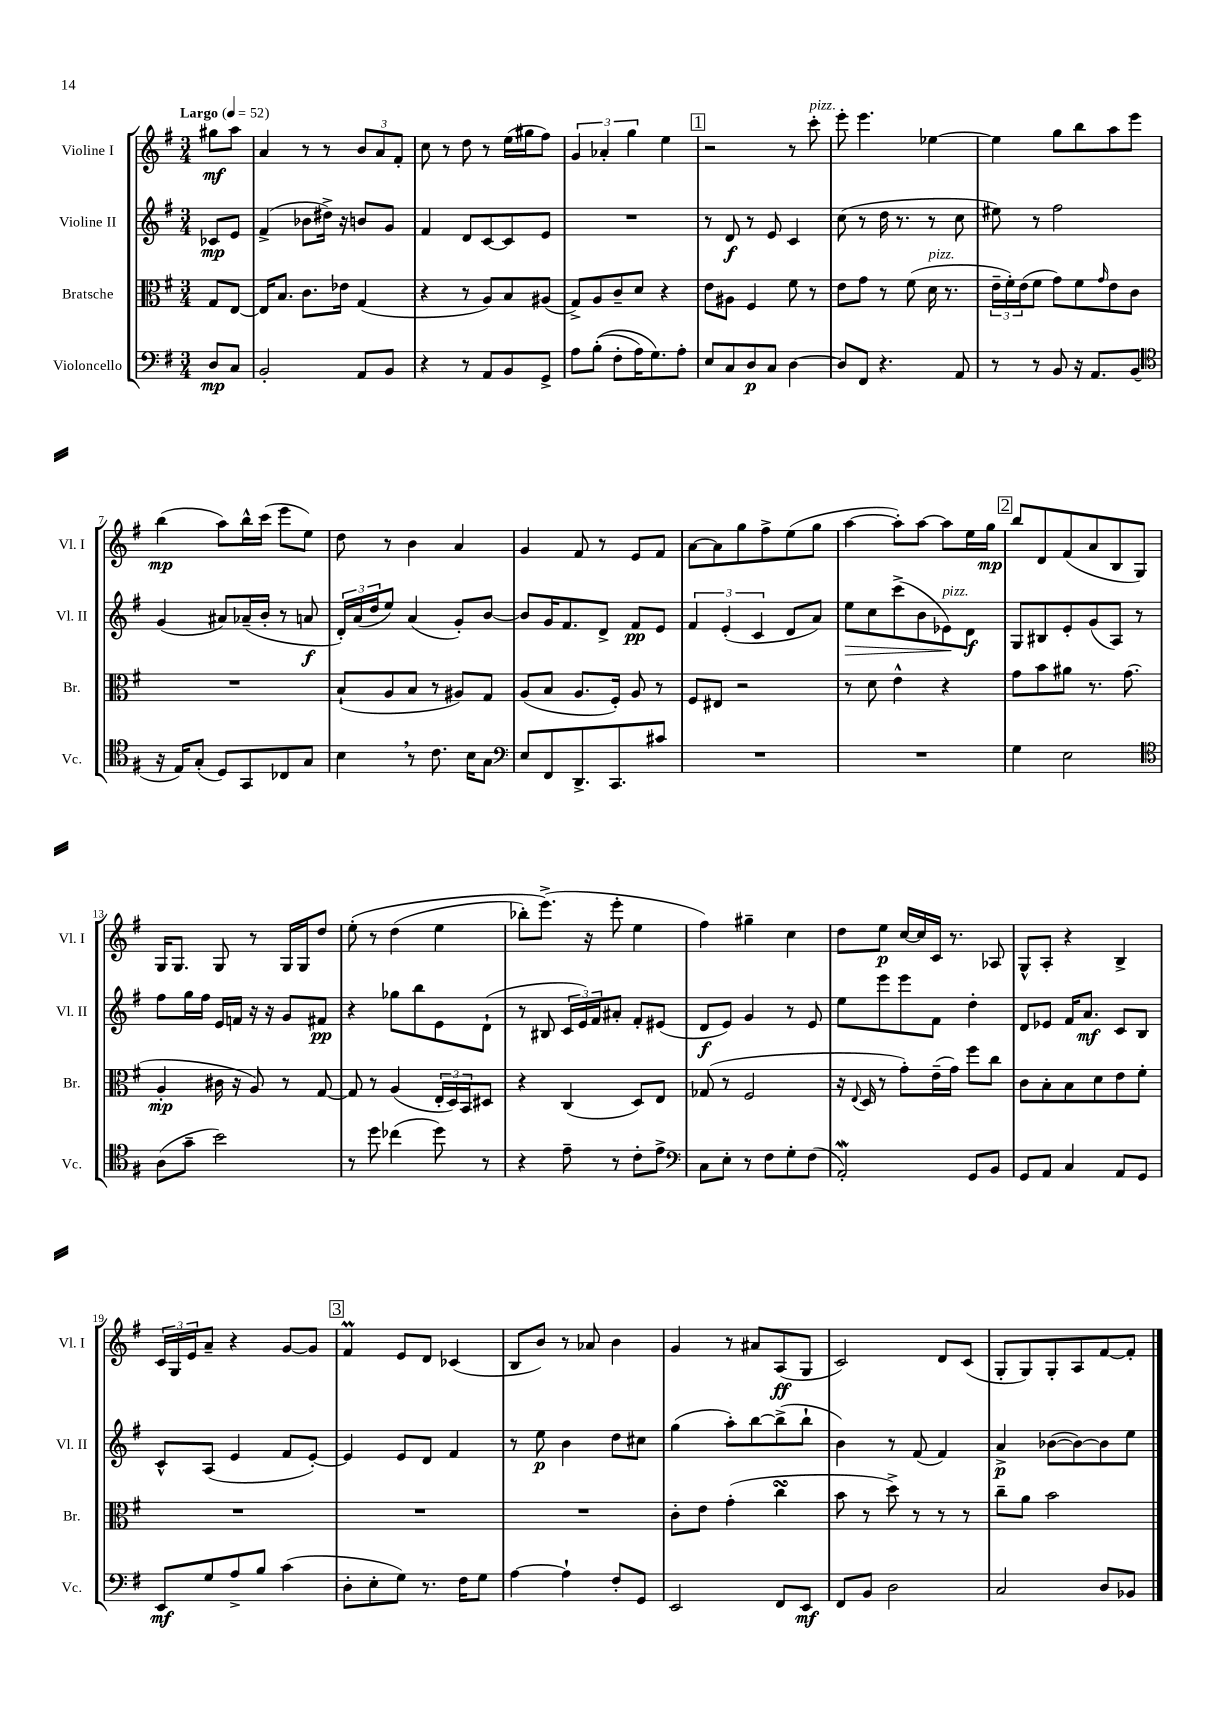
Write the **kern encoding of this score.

**kern	**kern	**kern	**kern
*staff4	*staff3	*staff2	*staff1
*clefF4	*clefC3	*clefG2	*clefG2
*k[f#]	*k[f#]	*k[f#]	*k[f#]
*M3/4	*M3/4	*M3/4	*M3/4
*MM52	*MM52	*MM52	*MM52
8D/L	8G/L	8c-/L	8gg#\L
8C/J	[8E/J	8e/J	8aa\J
=	=	=	=
2BB'/	16E/]LK	(4f#^/	4a/
.	8.B/J	.	.
.	8.c\L	8b-\L	8r
.	.	16dd#^\Jk)	8r
.	16e-\Jk	16r	.
8AA/L	(4G/	8b/L	12b/L
.	.	.	12a/
8BB/J	.	8g/J	.
.	.	.	12f#'/J
=	=	=	=
4r	4r	4f#/	8cc\
.	.	.	8r
8r	8r	8d/L	8dd\
8AA/L	8A/L)	[8c/	8r
8BB/	8B/	8c/]	(16ee\LL
.	.	.	16gg#\J
8GG^/J	(8A#/J	8e/J	8ff#\J)
=	=	=	=
8A\L	8G^/L)	2.r	6g/
&((8B'\J	8A/	.	.
.	.	.	6a-'/
8F#'\L	8c~/	.	.
.	.	.	6gg\
16A\K)	8d/J	.	.
8.G\&)	.	.	.
.	4r	.	4ee\
8A'\J	.	.	.
=	=	=	=
8E/L	8e\L	8r	2r
8C/	8A#\J	8d/	.
8D/	4F#/	8r	.
8C/J	.	8e/	.
[4D\	8f#\	4c/	8r
.	8r	.	8ccc'\
=	=	=	=
8D/]L	8e\L	(8cc\	8eee'\
8FF#/J	8g\J	8r	4.eee\
4.r	8r	16dd\	.
.	.	8.r	.
.	(8f#\	.	.
.	16d\	8r	[4ee-\
.	8.r	.	.
8AA/	.	8cc\	.
=	=	=	=
8r	24e~\LL	8ee#\)	4ee-\]
.	24f#'\)	.	.
.	(24e\J	.	.
8r	8f#\J	8r	.
8BB/	8g\L)	2ff#\	8gg\L
16r	8f#\	.	8bb\
8.AA/L	.	.	.
.	16qqg/	.	.
.	8e\	.	8aa\
(8BB/J	8c\J	.	8eee\J
=	=	=	=
*clefC4	*	*	*
16r	2.r	(4g/	(4bb\
16E/LK)	.	.	.
(8G'/J	.	.	.
8D/L)	.	8a#/L)	8aa\L)
8GG/	.	(16a-~/L	16bb^^\L
.	.	16b'/JJ	(16ccc\JJ
8C-/	.	8r	8eee\L
8G/J	.	8a/	8ee\J)
=	=	=	=
4B\	(8B`/L	24d'/LL)	8dd\
.	.	(24a/	.
.	.	24dd/J	.
.	8A/	8ee/J)	8r
8r	8B/J	(4a/	4b\
8.c\	8r	.	.
.	8A#/L)	8g'/L)	4a/
16B\LK	.	.	.
8G\J	8G/J	[8b/J	.
=	=	=	=
*clefF4	*	*	*
8E/L	(8A/L	8b/]L	4g/
8FF#/	8B/J	16g/K	.
.	.	8.f#/	.
8.DD^/	8.A/L	.	8f#/
.	.	8d^/J	8r
8.CC/	16F#'/Jk)	.	.
.	8A/	8f#/L	8e/L
8c#/J	8r	8e/J	8f#/J
=	=	=	=
2.r	8F#/L	6f#/	[8a\L
.	8E#/J	.	8a\]
.	.	(6e'/	.
.	2r	.	8gg\
.	.	6c/	.
.	.	.	8ff#^\
.	.	8d/L	(8ee\
.	.	8a/J)	8gg\J
=	=	=	=
2.r	8r	8ee\L	[4aa\
.	8d\	8cc\	.
.	4e^^\	(8ccc^\	8aa'\]L)
.	.	8b\	[8aa\J
.	4r	8e-\)	8aa\]L
.	.	8d\J	16ee\L
.	.	.	16gg\JJ
=	=	=	=
4G\	8g\L	8G/L	8bb/L
.	8b\	8B#/	8d/
2E\	8a#\J	8e'/	(8f#/
.	8.r	(8g/	8a/
.	.	8A/J)	8B/
.	(8.g\	.	.
.	.	8r	8G/J)
=	=	=	=
*clefC4	*	*	*
(8A\L	4A'/	8ff#\L	16G/LK
.	.	.	8.G/J
8g~\J	.	16gg\L	.
.	.	16ff#\JJ	.
2b\)	16c#\	16e/LL	8G/
.	16r	16f/JJ	.
.	8A/)	16r	8r
.	.	16r	.
.	8r	8g/L	16G/LL
.	.	.	16G/J
.	[8G/	8f#/J	8dd/J
=	=	=	=
8r	8G/]	4r	&(8ee'\
8dd\	8r	.	8r
(4cc-\	(4A/	8gg-\L	(4dd\
.	.	8bb\	.
8dd\)	24E'/LL	8e\	4ee\
.	24D/)	.	.
.	24BB/J	.	.
8r	8D#/J	(8d`\J	.
=	=	=	=
4r	4r	8r	8bb-'\L)
.	.	8B#/	(8.eee^\J&)
8e~\	(4C/	24c/LL	.
.	.	24e/)	.
.	.	.	16r
.	.	24f#/J	.
8r	.	8a#'/J	8eee'\
8c'\L	8D/L)	8f#'/L	4ee\
8e^\J	8E/J	(8e#/J	.
=	=	=	=
*clefF4	*	*	*
8C\L	(8G-/	8d/L	4ff#\)
8E'\J	8r	8e/J)	.
8r	2F#/	4g/	4gg#~\
8F#\L	.	.	.
8G'\	.	8r	4cc\
(8F#\J	.	8e/	.
=	=	=	=
2AA'/)	16r	8ee\L	8dd\L
.	8qqE/	.	.
.	16D/	.	.
.	8r	8eee\	8ee\J
.	8g'\L)	8eee\	[16cc/LL
.	.	.	16cc/]
.	(16e~\L	8f#\J	16c/JJ
.	16g\JJ)	.	8.r
8GG/L	8ff#\L	4dd'\	.
8BB/J	8cc\J	.	8A-/
=	=	=	=
8GG/L	8c\L	8d/L	8G^^/L
8AA/J	8B'\	8e-/J	8A'/J
4C/	8B\	16f#/LK	4r
.	.	8.a/J	.
.	8d\	.	.
8AA/L	8e\	8c/L	4B^/
8GG/J	8f#'\J	8B/J	.
=	=	=	=
8EE/L	2.r	8c^^/L	24c/LL
.	.	.	24G/
.	.	.	24e/J
8G/	.	(8A/J	8a~/J
8A^/	.	4e/	4r
8B/J	.	.	.
(4c\	.	8f#/L	[8g/L
.	.	[8e'/J)	8g/]J
=	=	=	=
8D'\L	2.r	4e/]	4f#/
8E'\	.	.	.
8G\J)	.	8e/L	8e/L
8.r	.	8d/J	8d/J
.	.	4f#/	(4c-/
16F#\LK	.	.	.
8G\J	.	.	.
=	=	=	=
[4A\	2.r	8r	8B/L
.	.	8ee\	8b/J)
4A`\]	.	4b\	8r
.	.	.	8a-/
8F#'/L	.	8dd\L	4b\
8GG/J	.	8cc#\J	.
=	=	=	=
2EE/	8c'\L	(4gg\	4g/
.	8e\J	.	.
.	(4g'\	8aa'\L)	8r
.	.	[8bb\	8a#/L
8FF#/L	4cc\	(8bb^\]	(8A/
8EE/J	.	8bb`\J	8G/J
=	=	=	=
8FF#/L	8b\	4b\)	2c/)
8BB/J	8r	.	.
2D\	8dd^\)	8r	.
.	8r	(8f#/	.
.	8r	4f#/)	8d/L
.	8r	.	(8c/J
=	=	=	=
2C/	8cc~\L	4a^/	8G'/L
.	8a\J	.	8G/)
.	2b\	([8b-\L	8G'/
.	.	8b-\_)	8A/
8D/L	.	8b-\]	[8f#/
8BB-/J	.	8ee\J	8f#'/]J
==	==	==	==
*-	*-	*-	*-
